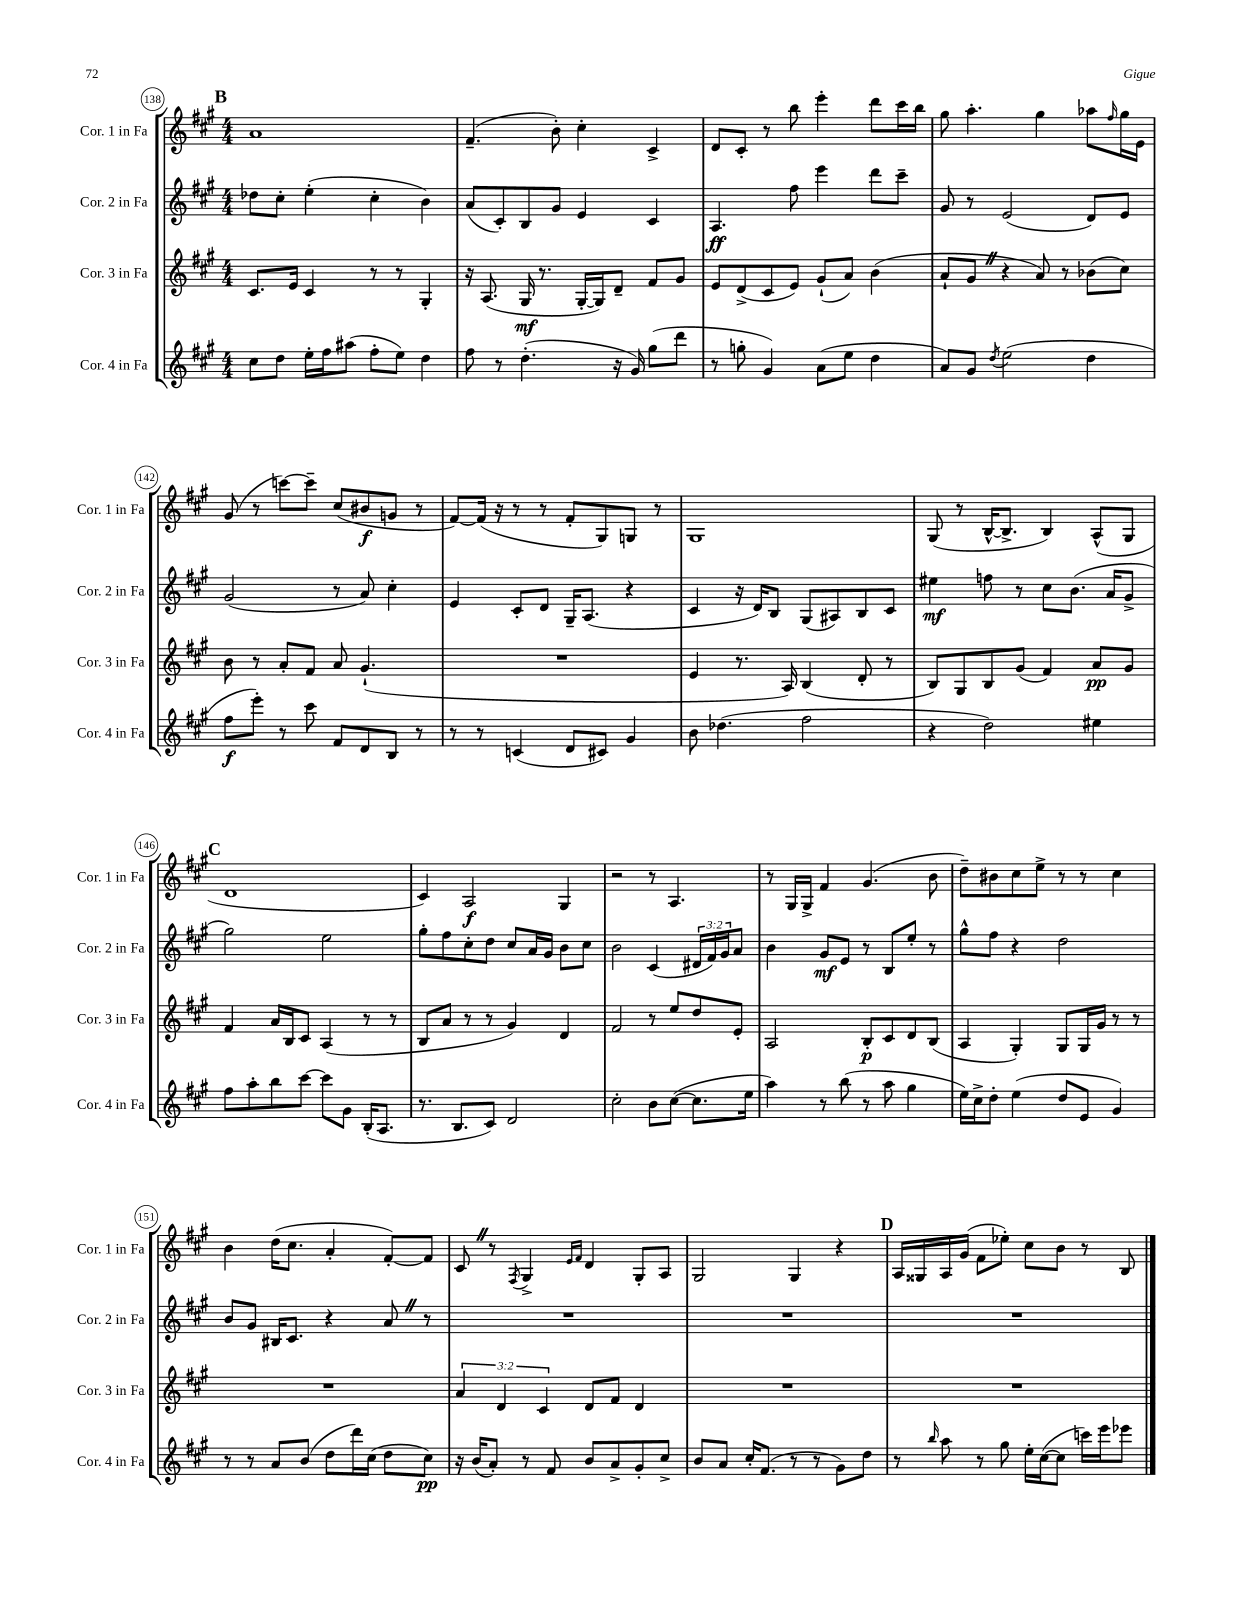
<<
\new StaffGroup <<
\new Staff = "s0" \with { instrumentName = "Cor. 1 in Fa" shortInstrumentName = "Cor. 1 in Fa" } {
    \clef treble \key a \major \numericTimeSignature \time 4/4
    \mark \markup { \bold "B" } a'1 |
    fis'4.--( b'8-.) cis''4-. cis'4-> |
    d'8 cis'8-. r8 b''8 e'''4-. d'''8 cis'''16 b''16 |
    gis''8 a''4.-. gis''4 aes''8 \grace { fis''16 } gis''16 e'16 |
    gis'8( r8 c'''8~) c'''8-- cis''8( bis'8\f g'8 r8 |
    fis'8~) fis'16( r16 r8 r8 fis'8-. gis8) g8 r8 |
    gis1 |
    gis8( r8 b16~-^ b8.-> b4) a8-^( gis8 |
    \mark \markup { \bold "C" } d'1 |
    cis'4) a2\f gis4 |
    r2 r8 a4. |
    r8 gis16 gis16-> fis'4 gis'4.( b'8 |
    d''8--) bis'8 cis''8 e''8-> r8 r8 cis''4 |
    b'4 d''16( cis''8. a'4-. fis'8~-.) fis'8 |
    cis'8 \once \override BreathingSign.text = \markup { \musicglyph "scripts.caesura.straight" } \breathe r8 \acciaccatura { fis8 } gis4-> \grace { e'16 fis'16 } d'4 gis8-. a8 |
    gis2 gis4 r4 |
    \mark \markup { \bold "D" } a16 gisis16 a16 gis'16( fis'8 ees''8-.) cis''8 b'8 r8 b8 \bar "|." |
}
\new Staff = "s1" \with { instrumentName = "Cor. 2 in Fa" shortInstrumentName = "Cor. 2 in Fa" } {
    \clef treble \key a \major \numericTimeSignature \time 4/4 \override Staff.TupletNumber.text = #tuplet-number::calc-fraction-text
    \mark \markup { \bold "B" } des''8 cis''8-. e''4-.( cis''4-. b'4) |
    a'8( cis'8-.) b8 gis'8 e'4 cis'4 |
    a4.\ff fis''8 e'''4 d'''8 cis'''8-- |
    gis'8 r8 e'2( d'8) e'8 |
    gis'2( r8 a'8) cis''4-. |
    e'4 cis'8-. d'8 gis16-- a8.( r4 |
    cis'4 r16 d'16) b8 gis8( ais8) b8 cis'8 |
    eis''4\mf f''8 r8 cis''8 b'8.( a'16 gis'8-> |
    \mark \markup { \bold "C" } gis''2) e''2 |
    gis''8-. fis''8 cis''8-. d''8 cis''8 a'16 gis'16 b'8 cis''8 |
    b'2 cis'4( \tuplet 3/2 { dis'16 fis'16) gis'16 } a'8 |
    b'4 gis'8\mf e'8 r8 b8 e''8-. r8 |
    gis''8-^ fis''8 r4 d''2 |
    b'8 gis'8 bis16 cis'8. r4 a'8 \once \override BreathingSign.text = \markup { \musicglyph "scripts.caesura.straight" } \breathe r8 |
    R1 |
    R1 |
    \mark \markup { \bold "D" } R1 \bar "|." |
}
\new Staff = "s2" \with { instrumentName = "Cor. 3 in Fa" shortInstrumentName = "Cor. 3 in Fa" } {
    \clef treble \key a \major \numericTimeSignature \time 4/4 \override Staff.TupletNumber.text = #tuplet-number::calc-fraction-text
    \mark \markup { \bold "B" } cis'8. e'16 cis'4 r8 r8 gis4-. |
    r16 a8.( gis16\mf r8. gis16~-. gis16) d'8-- fis'8 gis'8 |
    e'8 d'8->( cis'8 e'8) gis'8-!( a'8) b'4( |
    a'8-! gis'8 \once \override BreathingSign.text = \markup { \musicglyph "scripts.caesura.straight" } \breathe r4 a'8) r8 bes'8( cis''8) |
    b'8 r8 a'8-. fis'8 a'8 gis'4.-!( |
    R1 |
    e'4 r8. a16) b4( d'8-. r8 |
    b8) gis8 b8 gis'8( fis'4) a'8\pp gis'8 |
    \mark \markup { \bold "C" } fis'4 a'16 b16 cis'8 a4( r8 r8 |
    b8 a'8 r8 r8 gis'4) d'4 |
    fis'2 r8 e''8 d''8 e'8-. |
    a2 b8-.\p cis'8 d'8 b8( |
    a4 gis4-.) gis8 gis16 gis'16 r8 r8 |
    R1 |
    \tuplet 3/2 { a'4 d'4 cis'4 } d'8 fis'8 d'4 |
    R1 |
    \mark \markup { \bold "D" } R1 \bar "|." |
}
\new Staff = "s3" \with { instrumentName = "Cor. 4 in Fa" shortInstrumentName = "Cor. 4 in Fa" } {
    \clef treble \key a \major \numericTimeSignature \time 4/4
    \mark \markup { \bold "B" } cis''8 d''8 e''16-. fis''16 ais''8( fis''8-. e''8) d''4 |
    fis''8 r8 d''4.-.( r16 gis'16) gis''8( d'''8 |
    r8 g''8-. gis'4) a'8( e''8 d''4 |
    a'8) gis'8 \acciaccatura { d''8 } e''2( d''4 |
    fis''8\f e'''8-.) r8 cis'''8 fis'8 d'8 b8 r8 |
    r8 r8 c'4( d'8 cis'8) gis'4 |
    b'8 des''4.( fis''2 |
    r4 d''2) eis''4 |
    \mark \markup { \bold "C" } fis''8 a''8-. b''8 cis'''8~ cis'''8 gis'8 b16-.( a8. |
    r8. b8. cis'8) d'2 |
    cis''2-. b'8 cis''8~( cis''8. e''16 |
    a''4) r8 b''8( r8 a''8 gis''4 |
    e''16) cis''16-> d''8-. e''4( d''8 e'8 gis'4) |
    r8 r8 a'8 b'8( d''8 d'''16) cis''16( d''8 cis''8\pp) |
    r16 b'16( a'8-.) r8 fis'8 b'8 a'8-> gis'8-. cis''8-> |
    b'8 a'8 cis''16-. fis'8.( r8 r8 gis'8) d''8 |
    \mark \markup { \bold "D" } r8 \grace { b''16 } a''8 r8 gis''8 e''16-. cis''16~( cis''8 c'''16) e'''16 ees'''8 \bar "|." |
}
>>
>>
\layout { \context { \Score currentBarNumber = #138 \override BarNumber.stencil = #(make-stencil-circler 0.1 0.3 ly:text-interface::print) } }
